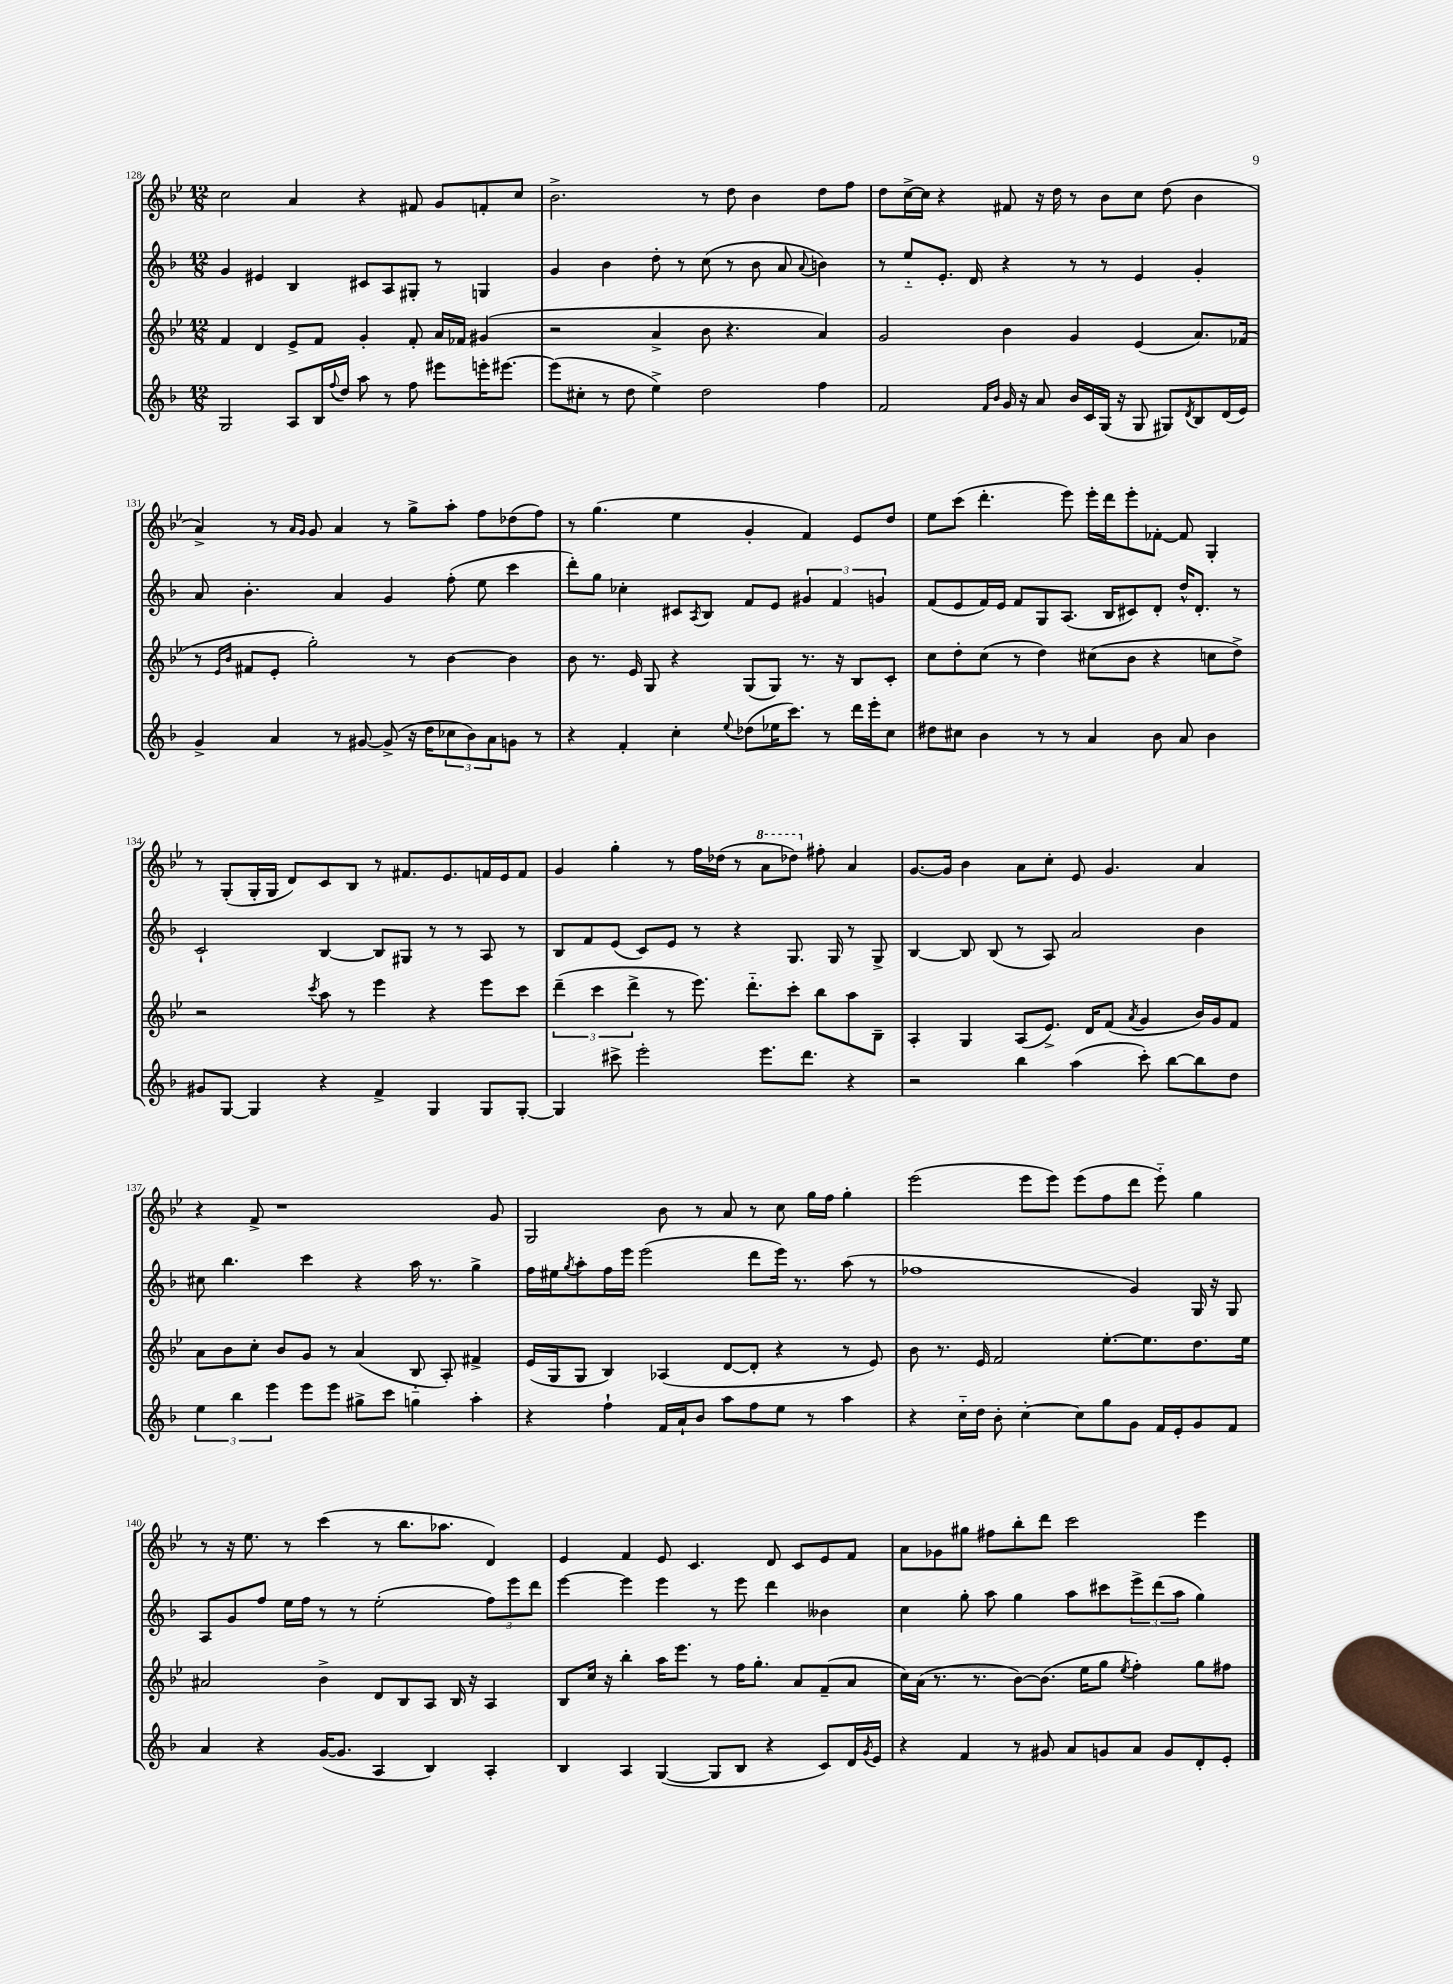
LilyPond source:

<<
\new StaffGroup <<
\new Staff = "s0" {
    \clef treble \key bes \major \numericTimeSignature \time 12/8
    c''2 a'4 r4 fis'8 g'8 f'8-. c''8 |
    bes'2.-> r8 d''8 bes'4 d''8 f''8 |
    d''8 c''16~-> c''16 r4 fis'8 r16 d''16 r8 bes'8 c''8 d''8( bes'4 |
    a'4->) r8 \grace { a'16 g'16 } g'8 a'4 r8 g''8-> a''8-. f''8 des''8( f''8) |
    r8 g''4.( ees''4 g'4-. f'4) ees'8 d''8 |
    ees''8 c'''8( d'''4.-. ees'''8) ees'''16-. d'''16 ees'''8-. fes'8~-. fes'8 g4-. |
    r8 g8-.( g16-. g16 d'8) c'8 bes8 r8 fis'8. ees'8. f'16 ees'16 f'8 |
    g'4 g''4-. r8 f''16 des''16( r8 \ottava #1 a''8 des'''8) \ottava #0 fis''8-. a'4 |
    g'8.~ g'16 bes'4 a'8 c''8-. ees'8 g'4. a'4 |
    r4 f'8-> r1 g'8 |
    g2 bes'8 r8 a'8 r8 c''8 g''16 f''16 g''4-. |
    ees'''2( ees'''8 ees'''8) ees'''8( f''8 d'''8 ees'''8-_) g''4 |
    r8 r16 ees''8. r8 c'''4( r8 bes''8. aes''8. d'4) |
    ees'4 f'4 ees'8 c'4. d'8 c'8 ees'8 f'8 |
    a'8 ges'8 gis''8 fis''8 bes''8-. d'''8 c'''2 ees'''4 \bar "|." |
}
\new Staff = "s1" {
    \clef treble \key f \major \numericTimeSignature \time 12/8
    g'4 eis'4 bes4 cis'8 a8 gis8-. r8 g4 |
    g'4 bes'4 d''8-. r8 c''8( r8 bes'8 a'8 \appoggiatura { a'8 } b'4) |
    r8 e''8-_ e'8.-. d'16 r4 r8 r8 e'4 g'4-. |
    a'8 bes'4.-. a'4 g'4 f''8-.( e''8 c'''4 |
    d'''8-.) g''8 ces''4-. cis'8 \acciaccatura { a8 } bes8 f'8 e'8 \tuplet 3/2 { gis'4 f'4 g'4 } |
    f'8( e'8 f'16) e'16 f'8 g8 a8.( bes16 cis'8) d'8-. d''16-^ d'8.-. r8 |
    c'2-! bes4~ bes8 gis8 r8 r8 a8 r8 |
    bes8 f'8 e'8( c'8) e'8 r8 r4 g8. g16 r8 g8-> |
    bes4~ bes8 bes8( r8 a8) a'2 bes'4 |
    cis''8 bes''4. c'''4 r4 a''16 r8. g''4-> |
    f''16 eis''16 \acciaccatura { g''8 } a''8-. f''16 e'''16 e'''2( d'''8 e'''16) r8. a''8( r8 |
    fes''1 g'4) g16 r16 g8 |
    a8 g'8 f''8 e''16 f''16 r8 r8 e''2-.( \tuplet 3/2 { f''8) e'''8 d'''8 } |
    e'''4~ e'''4 e'''4 r8 e'''8 d'''4 beses'4 |
    c''4 g''8-. a''8 g''4 a''8 cis'''8 \tuplet 3/2 { e'''8-> d'''8( a''8 } g''4) \bar "|." |
}
\new Staff = "s2" {
    \clef treble \key bes \major \numericTimeSignature \time 12/8
    f'4 d'4 ees'8-> f'8 g'4-. f'8-. a'16 fes'16 gis'4( |
    r2 a'4-> bes'8 r4. a'4) |
    g'2 bes'4 g'4 ees'4( a'8.) fes'16( |
    r8 \grace { ees'16 bes'16 } fis'8 ees'8-. g''2-.) r8 bes'4~ bes'4 |
    bes'8 r8. ees'16 g8 r4 g8( g8) r8. r16 bes8 c'8-. |
    c''8 d''8-. c''8( r8 d''4) cis''8( bes'8 r4 c''8 d''8->) |
    r2 \acciaccatura { c'''8 } a''8 r8 ees'''4 r4 ees'''8 c'''8 |
    \tuplet 3/2 { d'''4--( c'''4 d'''4-> } r8 ees'''8.) d'''8.-_ c'''8-. bes''8 a''8 bes8-- |
    a4-. g4 a8( ees'8.->) d'16 f'8( \acciaccatura { a'8 } g'4 bes'16) g'16 f'8 |
    a'8 bes'8 c''8-. bes'8 g'8 r8 a'4( bes8-_ a8-.) fis'4-> |
    ees'16( g16 g8 bes4) aes4( d'8~ d'8-. r4 r8 ees'8) |
    bes'8 r8. ees'16 f'2 ees''8.~-. ees''8. d''8. ees''16 |
    ais'2 bes'4-> d'8 bes8 a8 bes16 r16 a4 |
    bes8 c''16 r16 bes''4-. a''16 ees'''8. r8 f''16 g''8.-. a'8 f'8--( a'8 |
    c''16) a'16( r8. r8. bes'8~) bes'8.( ees''16 g''8 \acciaccatura { ees''8 } f''4-.) g''8 fis''8 \bar "|." |
}
\new Staff = "s3" {
    \clef treble \key f \major \numericTimeSignature \time 12/8
    g2 a8 bes16 \appoggiatura { f''8 } d''16 a''8 r8 f''8 eis'''8 e'''16-. eis'''8.~ |
    eis'''8( cis''8-. r8 d''8 e''4->) d''2 f''4 |
    f'2 \grace { f'16 bes'16 } g'16 r16 a'8 bes'16 c'16 g16( r16 g8 gis8) \acciaccatura { d'8 } bes8 d'16( e'16) |
    g'4-> a'4 r8 gis'8~ gis'8->( r16 d''16 \tuplet 3/2 { ces''8 bes'8) a'8 } g'8 r8 |
    r4 f'4-. c''4-. \appoggiatura { e''8 } des''8( ees''16 c'''8.) r8 d'''16 e'''16-. c''8 |
    dis''8 cis''8 bes'4 r8 r8 a'4 bes'8 a'8 bes'4 |
    gis'8 g8~ g4 r4 f'4-> g4 g8 g8~-. |
    g4 cis'''8-> e'''2-. e'''8. d'''8. r4 |
    r2 bes''4 a''4( c'''8-.) bes''8~ bes''8 d''8 |
    \tuplet 3/2 { e''4 bes''4 e'''4 } e'''8 e'''8 gis''8-> c'''8 g''4 a''4-. |
    r4 f''4-! f'16 a'16-! bes'8 a''8 f''8 e''8 r8 a''4 |
    r4 c''16-_ d''16 bes'8-. c''4~-. c''8 g''8 g'8 f'16 e'16-. g'8 f'8 |
    a'4 r4 g'16~( g'8. a4 bes4) a4-. |
    bes4 a4 g4~( g8 bes8 r4 c'8) d'16 \acciaccatura { g'8 } e'16 |
    r4 f'4 r8 gis'8 a'8 g'8 a'8 g'8 d'8-. e'8-. \bar "|." |
}
>>
>>
\layout { \context { \Score currentBarNumber = #128 } }
